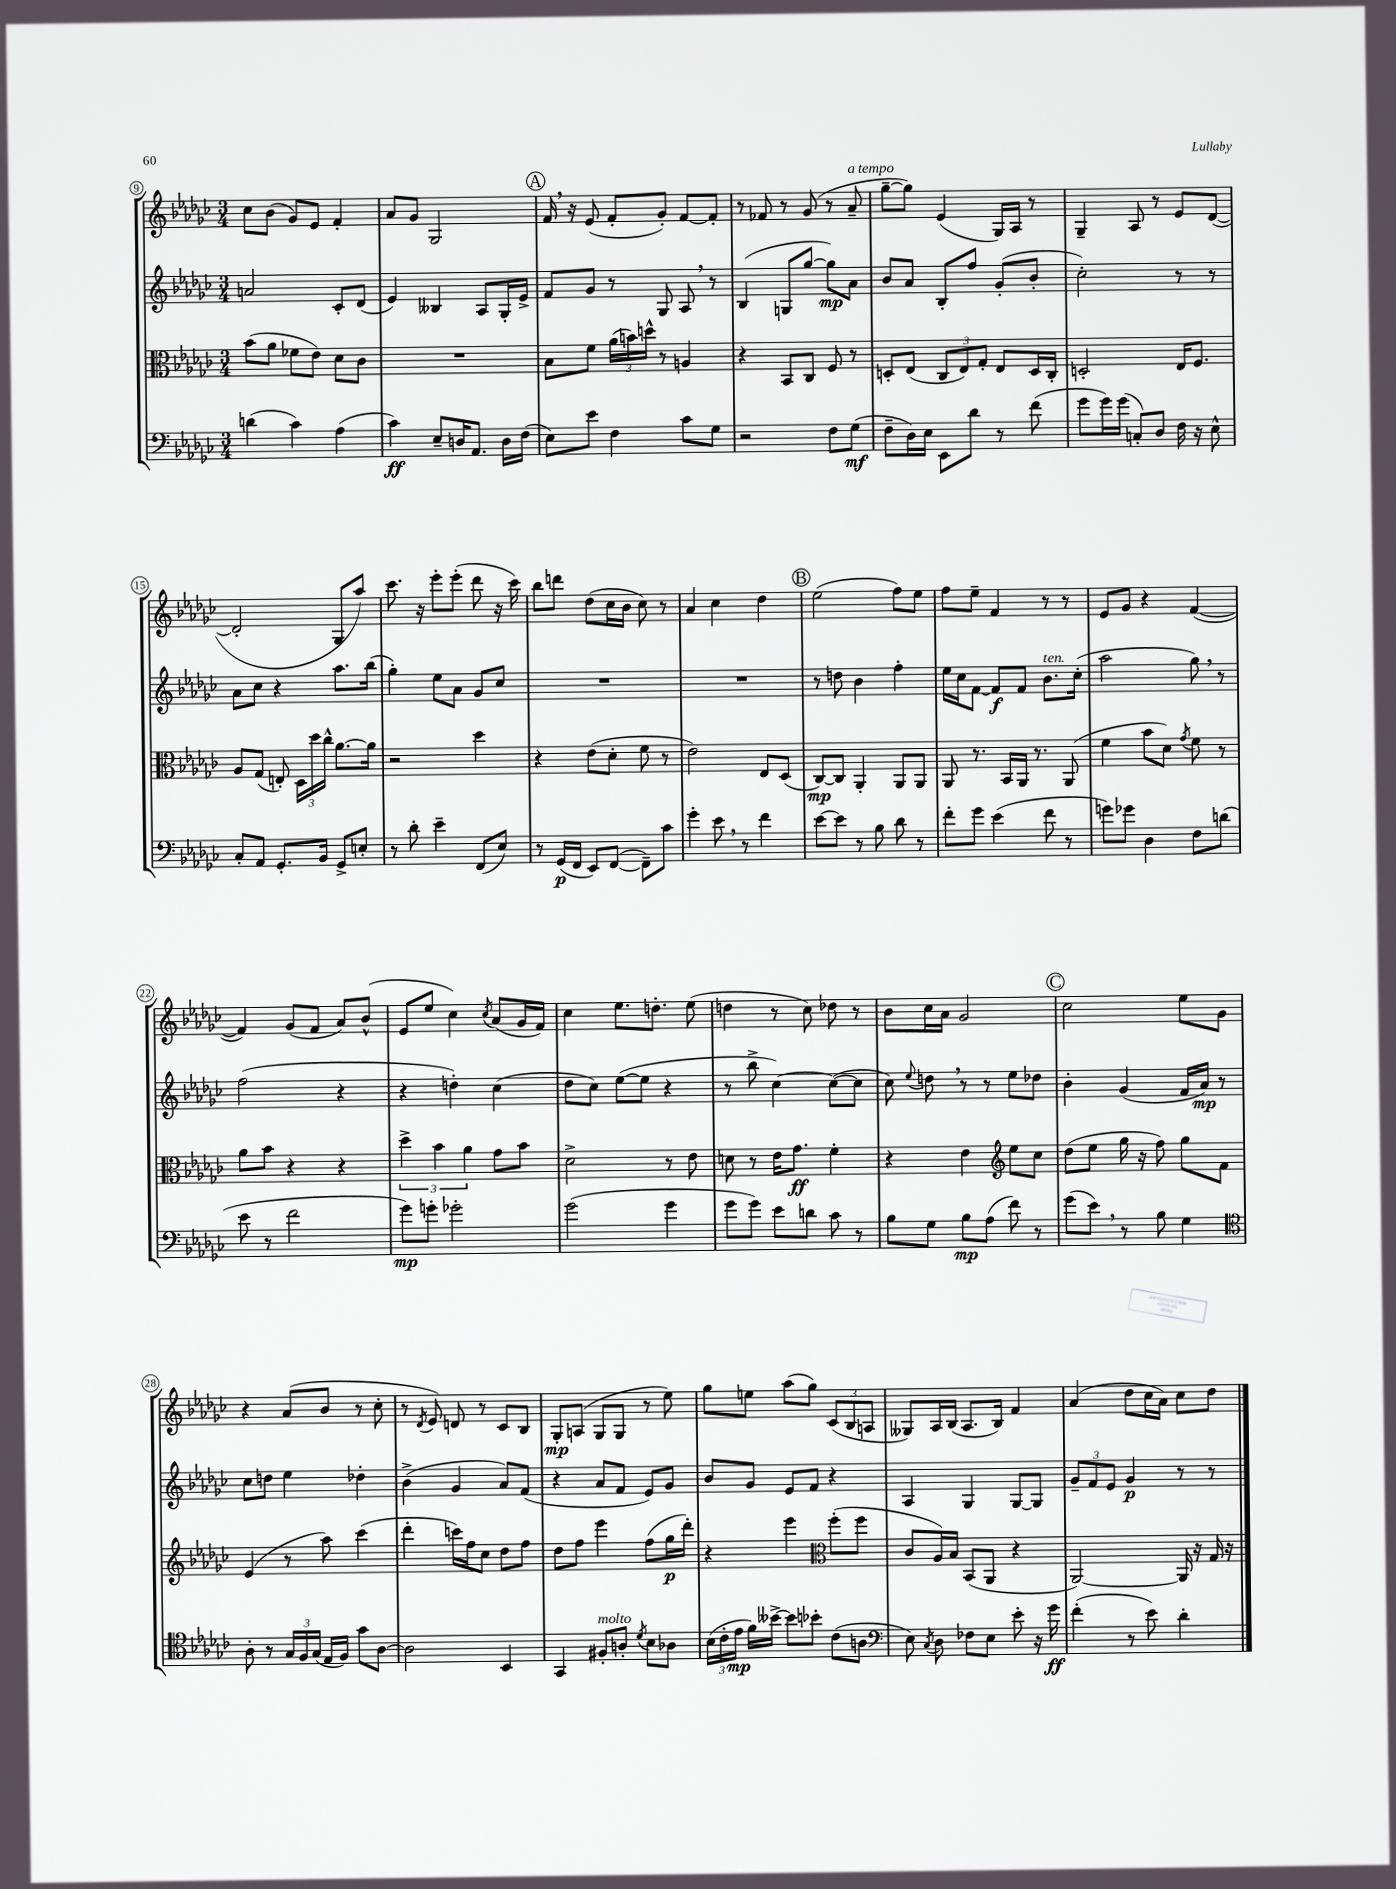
<<
\new StaffGroup <<
\new Staff = "s0" {
    \clef treble \key ges \major \numericTimeSignature \time 3/4
    \autoBeamOff ces''8[ bes'8]( ges'8[) ees'8] f'4-. |
    aes'8[ ges'8] ges2 |
    \mark \markup { \circle "A" } f'16 \breathe r16 ees'8( f'8[-. ges'8]-.) f'8[~ f'8]-. |
    r8 fes'8 r8 ges'8( r8 aes'8--^\markup { \italic "a tempo" } |
    ges''8[~-- ges''8]) ees'4( ges16[) aes16] r8 |
    ges4-- aes8 r8 ees'8[ des'8]~( |
    des'2-. ges8[ aes''8]) |
    ces'''8. r16 ees'''8[-. ees'''8]-.( des'''8 r16 ces'''16) |
    bes''8[ d'''8] des''8[( ces''16 bes'16] ces''8) r8 |
    aes'4 ces''4 des''4 |
    \mark \markup { \circle "B" } ees''2( f''8[) ees''8] |
    f''8[ ees''8]-- f'4 r8 r8 |
    ees'8[ ges'8] r4 f'4~( |
    f'4) ges'8[( f'8] aes'8[) bes'8]-^( |
    ees'8[ ees''8] ces''4) \acciaccatura { ces''8 } aes'8[( ges'16 f'16]) |
    ces''4 ees''8.[ d''8.]-. ees''8( |
    d''4 r8 ces''8) des''8 r8 |
    bes'8[ ces''16 aes'16] ges'2 |
    \mark \markup { \circle "C" } ces''2 ees''8[ ges'8] |
    r4 aes'8[( bes'8] r8 ces''8-. |
    r8 \acciaccatura { des'8 } ees'8) d'8 r8 ces'8[ bes8] |
    ges8[-.\mp a8]( ges8[ ges8] r8 ees''8) |
    ges''8[ e''8] aes''8[( ges''8]) \tuplet 3/2 { ces'8[( bes8 a8] } |
    geses8[) aes16 bes16]( aes8.[ bes16]) f'4 |
    aes'4( des''8[ ces''16 aes'16]) ces''8[ des''8] \bar "|." |
}
\new Staff = "s1" {
    \clef treble \key ges \major \numericTimeSignature \time 3/4
    \autoBeamOff a'2 ces'8[-. des'8]( |
    ees'4) beses4 aes8[ ges16-. ees'16]-> |
    \mark \markup { \circle "A" } f'8[ ges'8] r8 ges8 aes8 \breathe r8 |
    bes4( g8[ ges''8]~ ges''8[\mp) aes'8] |
    bes'8[ aes'8] bes8[-. f''8] ges'8[-.( bes'8]-. |
    ces''2-.) r8 r8 |
    aes'8[ ces''8] r4 aes''8.[ bes''16]( |
    ges''4-.) ees''8[ aes'8] ges'8[ ces''8] |
    R2. |
    R2. |
    \mark \markup { \circle "B" } r8 d''8 bes'4 f''4-. |
    ees''16[ ces''16 f'8]~ f'8[\f f'8] bes'8.[^\markup { \italic "ten." } ces''16]-.( |
    aes''2 ges''8) \breathe r8 |
    f''2( r4 |
    r4 d''4-.) ces''4( |
    des''8[ ces''8]) ees''8[~( ees''8] r4 |
    r8 bes''8-> ces''4~) ces''8[~( ces''8] |
    ces''8) \appoggiatura { ees''8 } d''8 \breathe r8 r8 ees''8[ des''8] |
    \mark \markup { \circle "C" } bes'4-. ges'4( f'16[ aes'16]\mp) r8 |
    ces''8[ d''8] ees''4 des''4-. |
    bes'4->( ges'4 aes'8[) f'8]( |
    r4 aes'8[ f'8] ees'8[) ges'8] |
    bes'8[ ges'8] ees'8[ f'8] r4 |
    aes4 ges4 ges8[~ ges8] |
    \tuplet 3/2 { ges'8[-- f'8 ees'8] } ges'4\p r8 r8 \bar "|." |
}
\new Staff = "s2" {
    \clef alto \key ges \major \numericTimeSignature \time 3/4
    \autoBeamOff bes'8[( aes'8] fes'8[ ees'8]) des'8[ ces'8] |
    R2. |
    \mark \markup { \circle "A" } bes8[ f'8] \tuplet 3/2 { aes'16[( b'16) d''16]-^ } r8 a4 |
    r4 bes,8[ ces8] f8 r8 |
    d8[-. ees8]( \tuplet 3/2 { ces8[ ees8) ges8]-. } ees8[ d16 ces16]-. |
    d2-. ees16[ f8.] |
    aes8[ ges8]( e8-.) \tuplet 3/2 { des16[ des''16 ces''16]-^ } aes'8.[~ aes'16] |
    r2 des''4 |
    r4 ees'8[( des'8]-. f'8 r8 |
    ees'2) ees8[ des8]( |
    \mark \markup { \circle "B" } ces8[~\mp) ces8] aes,4-. aes,8[ aes,8] |
    aes,8 r8. bes,16[ aes,16] r8. aes,8( |
    f'4 bes'8[ des'8]) \acciaccatura { ges'8 } f'8 r8 |
    aes'8[ bes'8] r4 r4 |
    \tuplet 3/2 { des''4-> bes'4 aes'4 } ges'8[ bes'8] |
    des'2-> r8 ees'8 |
    d'8 r8 ees'16[ ges'8.]\ff f'4-. |
    r4 ees'4 \clef treble ees''8[ ces''8] |
    \mark \markup { \circle "C" } des''8[( ees''8] ges''16 r16 f''8) ges''8[ f'8] |
    ees'4( r8 aes''8) ces'''4( |
    des'''4-. c'''16[) f''16 ces''8] des''8[ f''8] |
    des''8[ f''8] ees'''4 f''8[( ges''16\p des'''16]-.) |
    r4 ees'''4 \clef alto f''8[-.( f''8] |
    ces'8[ aes16) bes16] bes,8[( aes,8] r4 |
    aes,2~) aes,16 r16 ges16 r16 \bar "|." |
}
\new Staff = "s3" {
    \clef bass \key ges \major \numericTimeSignature \time 3/4
    \autoBeamOff d'4( ces'4) aes4( |
    ces'4\ff) ees8[-- d16 aes,8.] d16[ f16]( |
    \mark \markup { \circle "A" } ees8[) ees'8] f4 ces'8[ ges8] |
    r2 f8[ ges8]\mf( |
    f8[-- des16) ees16] ees,8[ des'8] r8 f'8( |
    ges'8[ ges'16) ges'16]( c8[-.) des8] f16 r16 ees8-^ |
    ces8[-. aes,8] ges,8.[-. bes,16] ges,8[-> e8]-. |
    r8 des'8-. ees'4-- f,8[( ees8]) |
    r8 ges,16[\p( f,16] ees,8[) f,8]~( f,8[--) ces'8] |
    ges'4-. ees'8 \breathe r8 f'4 |
    \mark \markup { \circle "B" } ees'8[~ ees'8] r8 bes8 des'8 r8 |
    f'8[-. ges'8] ees'4( f'8 r8 |
    g'8[) ges'8] des4 f8[ d'8]( |
    ees'8 r8 f'2 |
    ges'8[\mp) g'8]-. ges'2-. |
    ges'2( ges'4 |
    ges'8[ ges'8]) ees'8[ d'8] ces'8 r8 |
    bes8[ ges8] bes8[\mp aes8]( f'8) r8 |
    \mark \markup { \circle "C" } ges'8[( ees'8]) \breathe r8 bes8 ges4 |
    \clef tenor aes8-. r8 \tuplet 3/2 { ges16[ f16 ges16]( } ees16[ f16]) ges'8[ aes8]~ |
    aes2 bes,4 |
    ges,4 fis8[-.^\markup { \italic "molto" } a8]-. \acciaccatura { des'8 } bes8[ aes8] |
    \tuplet 3/2 { bes16[( ces'16-. ees'16]\mp } f'16[) beses'16]~-> beses'8[ bes'8]-. ces'8[( a8] |
    \clef bass ees8) \acciaccatura { ces8 } des8 fes8[ ees8] ees'8-. r16 ges'16\ff |
    f'4-.( r8 ees'8) des'4-. \bar "|." |
}
>>
>>
\layout { \context { \Score currentBarNumber = #9 \override BarNumber.stencil = #(make-stencil-circler 0.1 0.3 ly:text-interface::print) } }
